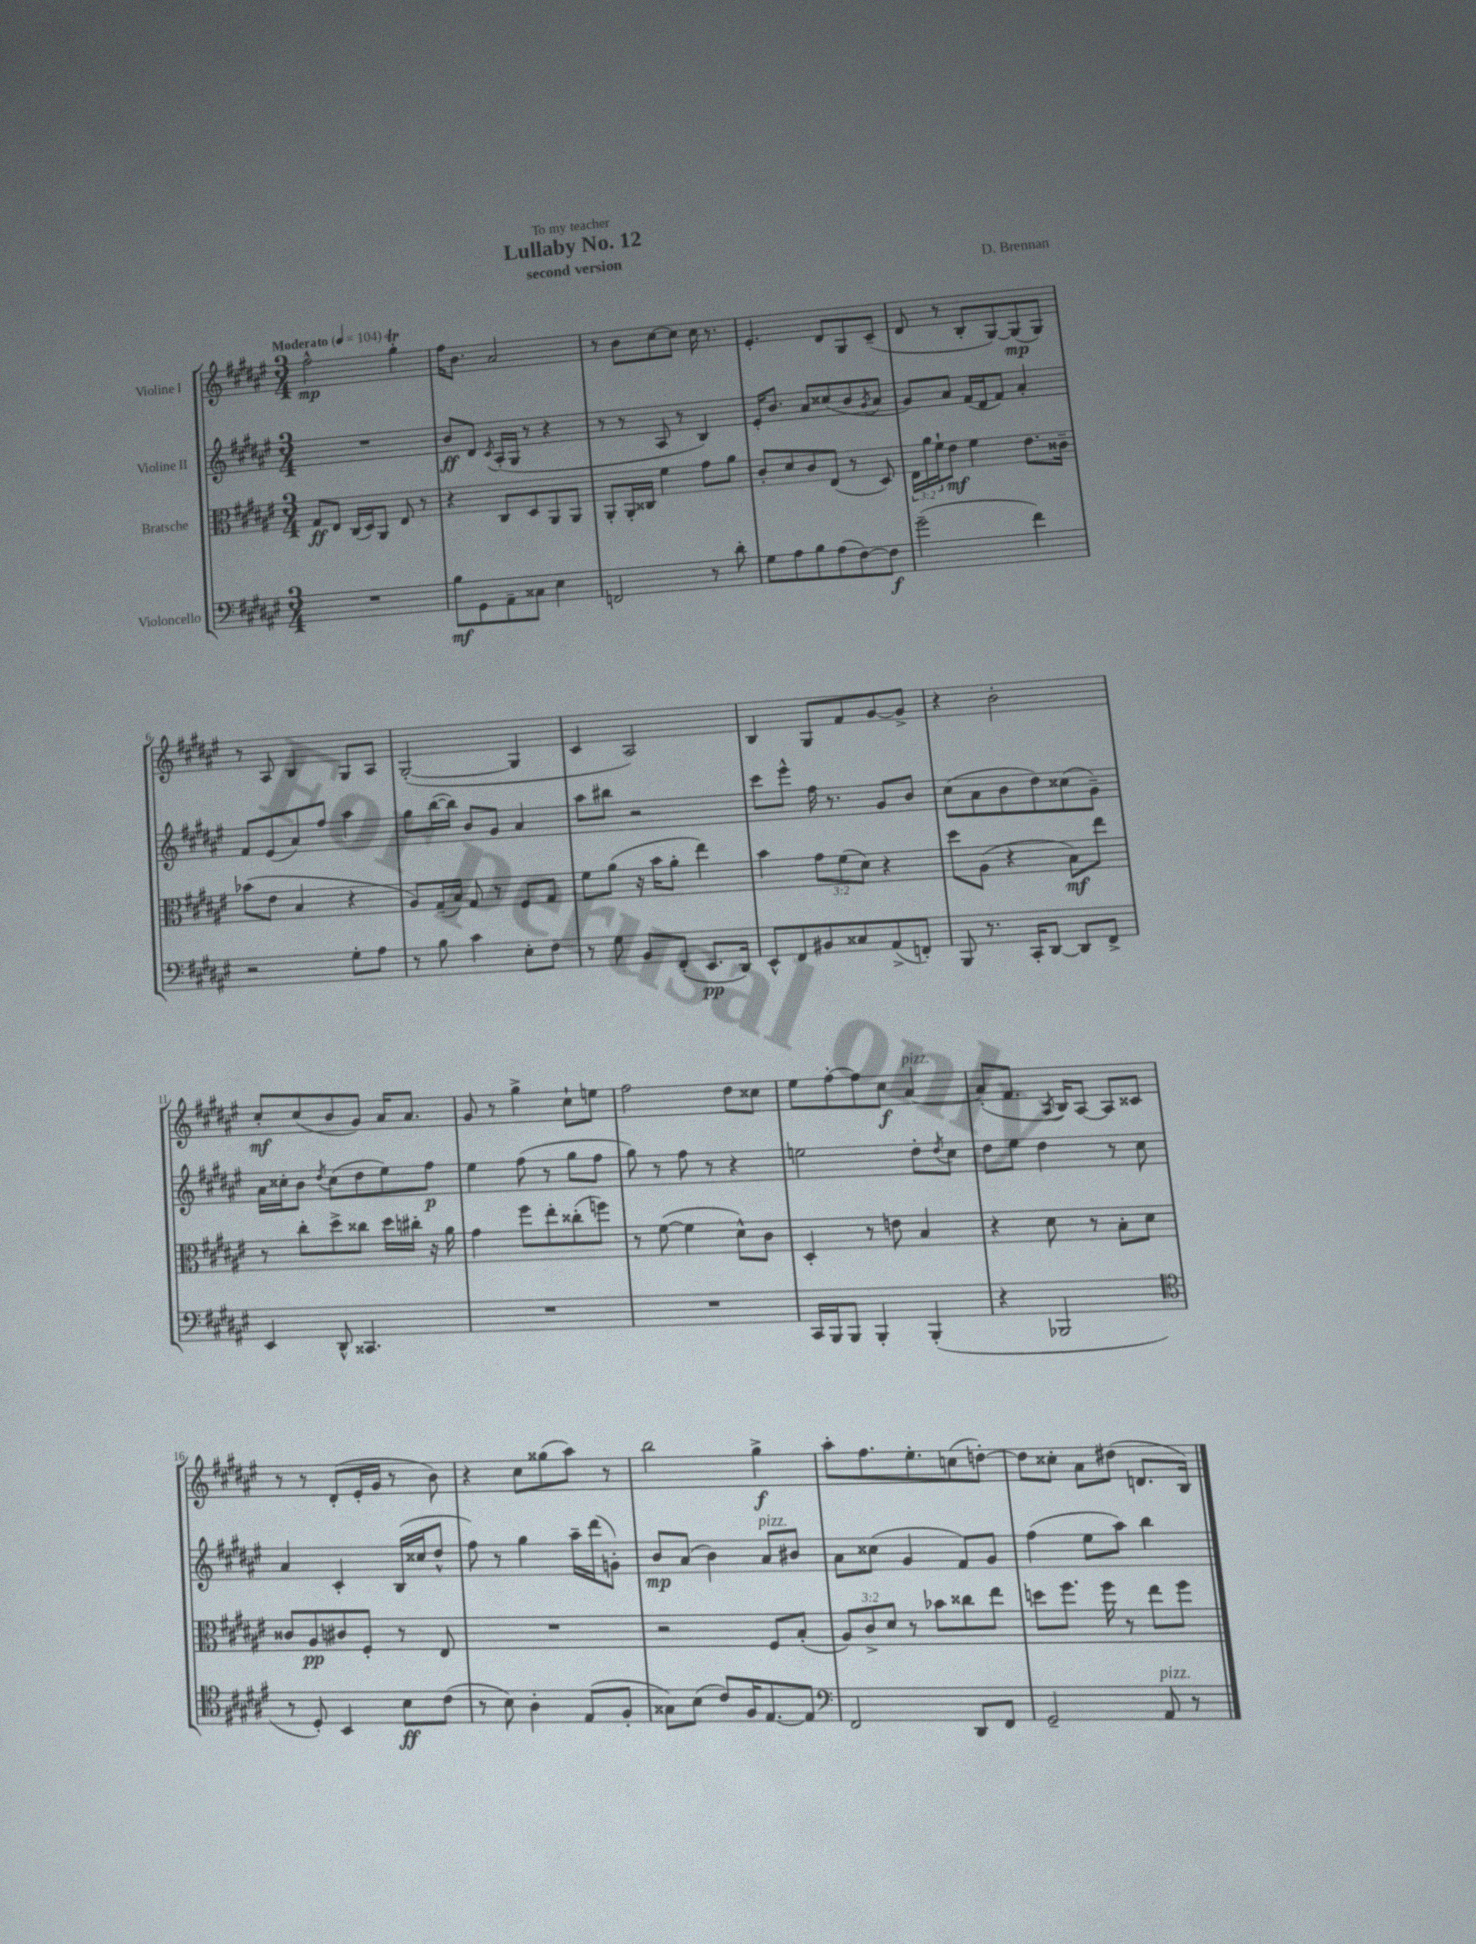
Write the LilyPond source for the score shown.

\header { title = "Lullaby No. 12" composer = "D. Brennan" subtitle = "second version" dedication = "To my teacher" }
<<
\new StaffGroup <<
\new Staff = "s0" \with { instrumentName = "Violine I" } {
    \clef treble \key fis \major \numericTimeSignature \time 3/4 \tempo "Moderato" 4 = 104
    fis''2-^\mp gis''4-.\trill |
    fis''16 b'8. ais'2 |
    r8 b'8 cis''8~ cis''8 cis''16 r8. |
    eis'4.-. dis'8 gis8 cis'8--( |
    dis'8 r8 b8-. gis8~) gis8\mp( gis8) |
    r8 ais8 b4 gis8 ais8 |
    gis2~-.( gis4 |
    cis'4 ais2) |
    b4 gis8 fis'8 gis'8~ gis'8-> |
    r4 b'2-. |
    cis''8-.\mf cis''8( b'8 gis'8) ais'16 ais'8. |
    gis'8 r8 gis''4-> cis''8-! e''8 |
    fis''2 dis''8 cisis''8 |
    eis''8 fis''8~-. fis''8 cis''8\f ais'4~^\markup { \italic "pizz." } |
    ais'8-.( fis'8. \acciaccatura { ais8 } b16) ais8~ ais8 cisis'8 |
    r8 r8 dis'8-.( eis'16-. gis'16 r8 b'8) |
    r4 cis''8 gisis''8( ais''8) r8 |
    b''2 gis''4->\f |
    ais''8-. fis''8. eis''8.-. c''8( d''8~-.) |
    d''8 cisis''8-. ais'8 dis''8( d'8. b16) \bar "|." |
}
\new Staff = "s1" \with { instrumentName = "Violine II" } {
    \clef treble \key fis \major \numericTimeSignature \time 3/4
    R2. |
    b'8\ff dis'8 \acciaccatura { cis'8 } ais16-.( gis16 r8 r4 |
    r8 r8 ais8 r8 b4) |
    eis'16-. b'8. ais'8 cisis''8( b'8 \acciaccatura { gis'8 } ais'8 |
    gis'8) ais'8 fis'16( dis'16 fis'8) ais'4-. |
    fis'8 eis'8( ais'8) fis''8 ais''4 |
    gis''8 b''16~( b''16) b'8 gis'8 ais'4 |
    ais''8 bis''8 r2 |
    cis'''8 eis'''8-^ fis''16 r8. gis'8 b'8 |
    cis''8( ais'8 b'8 dis''8) cisis''8( gis'8--) |
    ais'16 cisis''16-. b'8 \acciaccatura { dis''8 } cisis''8( dis''8 eis''8) fis''8\p |
    eis''4 fis''8( r8 gis''8 fis''8 |
    gis''8) r8 fis''8 r8 r4 |
    e''2 dis''8-. \acciaccatura { dis''8 } cis''8 |
    dis''8 eis''8 dis''4 r8 cis''8 |
    ais'4 cis'4-. b16( cisis''16 dis''8-^ |
    fis''8) r8 gis''4 ais''16-- dis'''16( g'8-.) |
    b'8\mp ais'8( b'4) ais'8^\markup { \italic "pizz." } bis'8 |
    ais'8 cisis''8( gis'4 fis'8) gis'8 |
    fis''4( eis''8 ais''8) b''4 \bar "|." |
}
\new Staff = "s2" \with { instrumentName = "Bratsche" } {
    \clef alto \key fis \major \numericTimeSignature \time 3/4 \override Staff.TupletNumber.text = #tuplet-number::calc-fraction-text
    gis8\ff eis8 cis16( dis16) ais,8 eis8 r8 |
    r4 cis8 dis8 ais,8 ais,8 |
    ais,8-. ais,16-. cisis16 fis'4 gis'8 ais'8 |
    cis'8-. dis'8 cis'8 eis8( r8 dis8) |
    \tuplet 3/2 { eis16 ais'16 fis'16-! } eis'8\mf fis'4 eis'8. cisis'16-- |
    bes'8( eis'8 b4 r4 |
    ais8) gis16--( b16) gis8 r8 fis8 gis8 |
    fis'8 ais'8( r16 b'16 ais'8-. eis''4) |
    b'4 \tuplet 3/2 { gis'8 fis'8( dis'8) } r4 |
    dis''8 ais8( r4 b8\mf) eis''8 |
    r8 cis''8-. dis''8-> cisis''8 dis''16 cis''16-. r16 ais'16 |
    gis'4 fis''8 eis''8-. cisis''8-.( f''8) |
    r8 fis'8~( fis'4 dis'8-^) cis'8 |
    dis4-. r8 e'8 b4 |
    r4 dis'8 r8 b8-. dis'8 |
    cisis'8 ais8\pp cis'8 fis8-. r8 eis8 |
    R2. |
    r2 fis8 b8-.( |
    \tuplet 3/2 { ais8) cis'8-> dis'8 } r8 bes'8 cisis''8 eis''8 |
    d''8 fis''8. fis''16 r8 eis''8 fis''8 \bar "|." |
}
\new Staff = "s3" \with { instrumentName = "Violoncello" } {
    \clef bass \key fis \major \numericTimeSignature \time 3/4
    R2. |
    b8\mf gis,8 ais,8-- cisis8 eis4 |
    f,2 r8 dis'8-. |
    gis8 ais8 b8 ais8( fis8~) fis8\f |
    gis'2--( fis'4) |
    r2 gis8-. ais8 |
    r8 b8 cis'4 eis8-. fis8 |
    r8 gis8 b,8 fis,8-.( eis,8.\pp dis,16) |
    eis,8-^ fis,8 bis,8 cisis8 ais,8->( f,8-.) |
    b,,8 r8. cis,16-. dis,8~ dis,8 fis,8-> |
    eis,4 dis,8-^ cisis,4. |
    R2. |
    R2. |
    cis,16 b,,16 b,,8 b,,4-. b,,4-.( |
    r4 bes,,2 |
    \clef tenor r8 dis8-.) b,4 b8\ff cis'8( |
    r8 b8) ais4-. eis8( fis8-. |
    gisis8) b8( cis'8) fis16 eis8.~ eis8 |
    \clef bass fis,2 dis,8 fis,8 |
    gis,2-- ais,8^\markup { \italic "pizz." } r8 \bar "|." |
}
>>
>>
